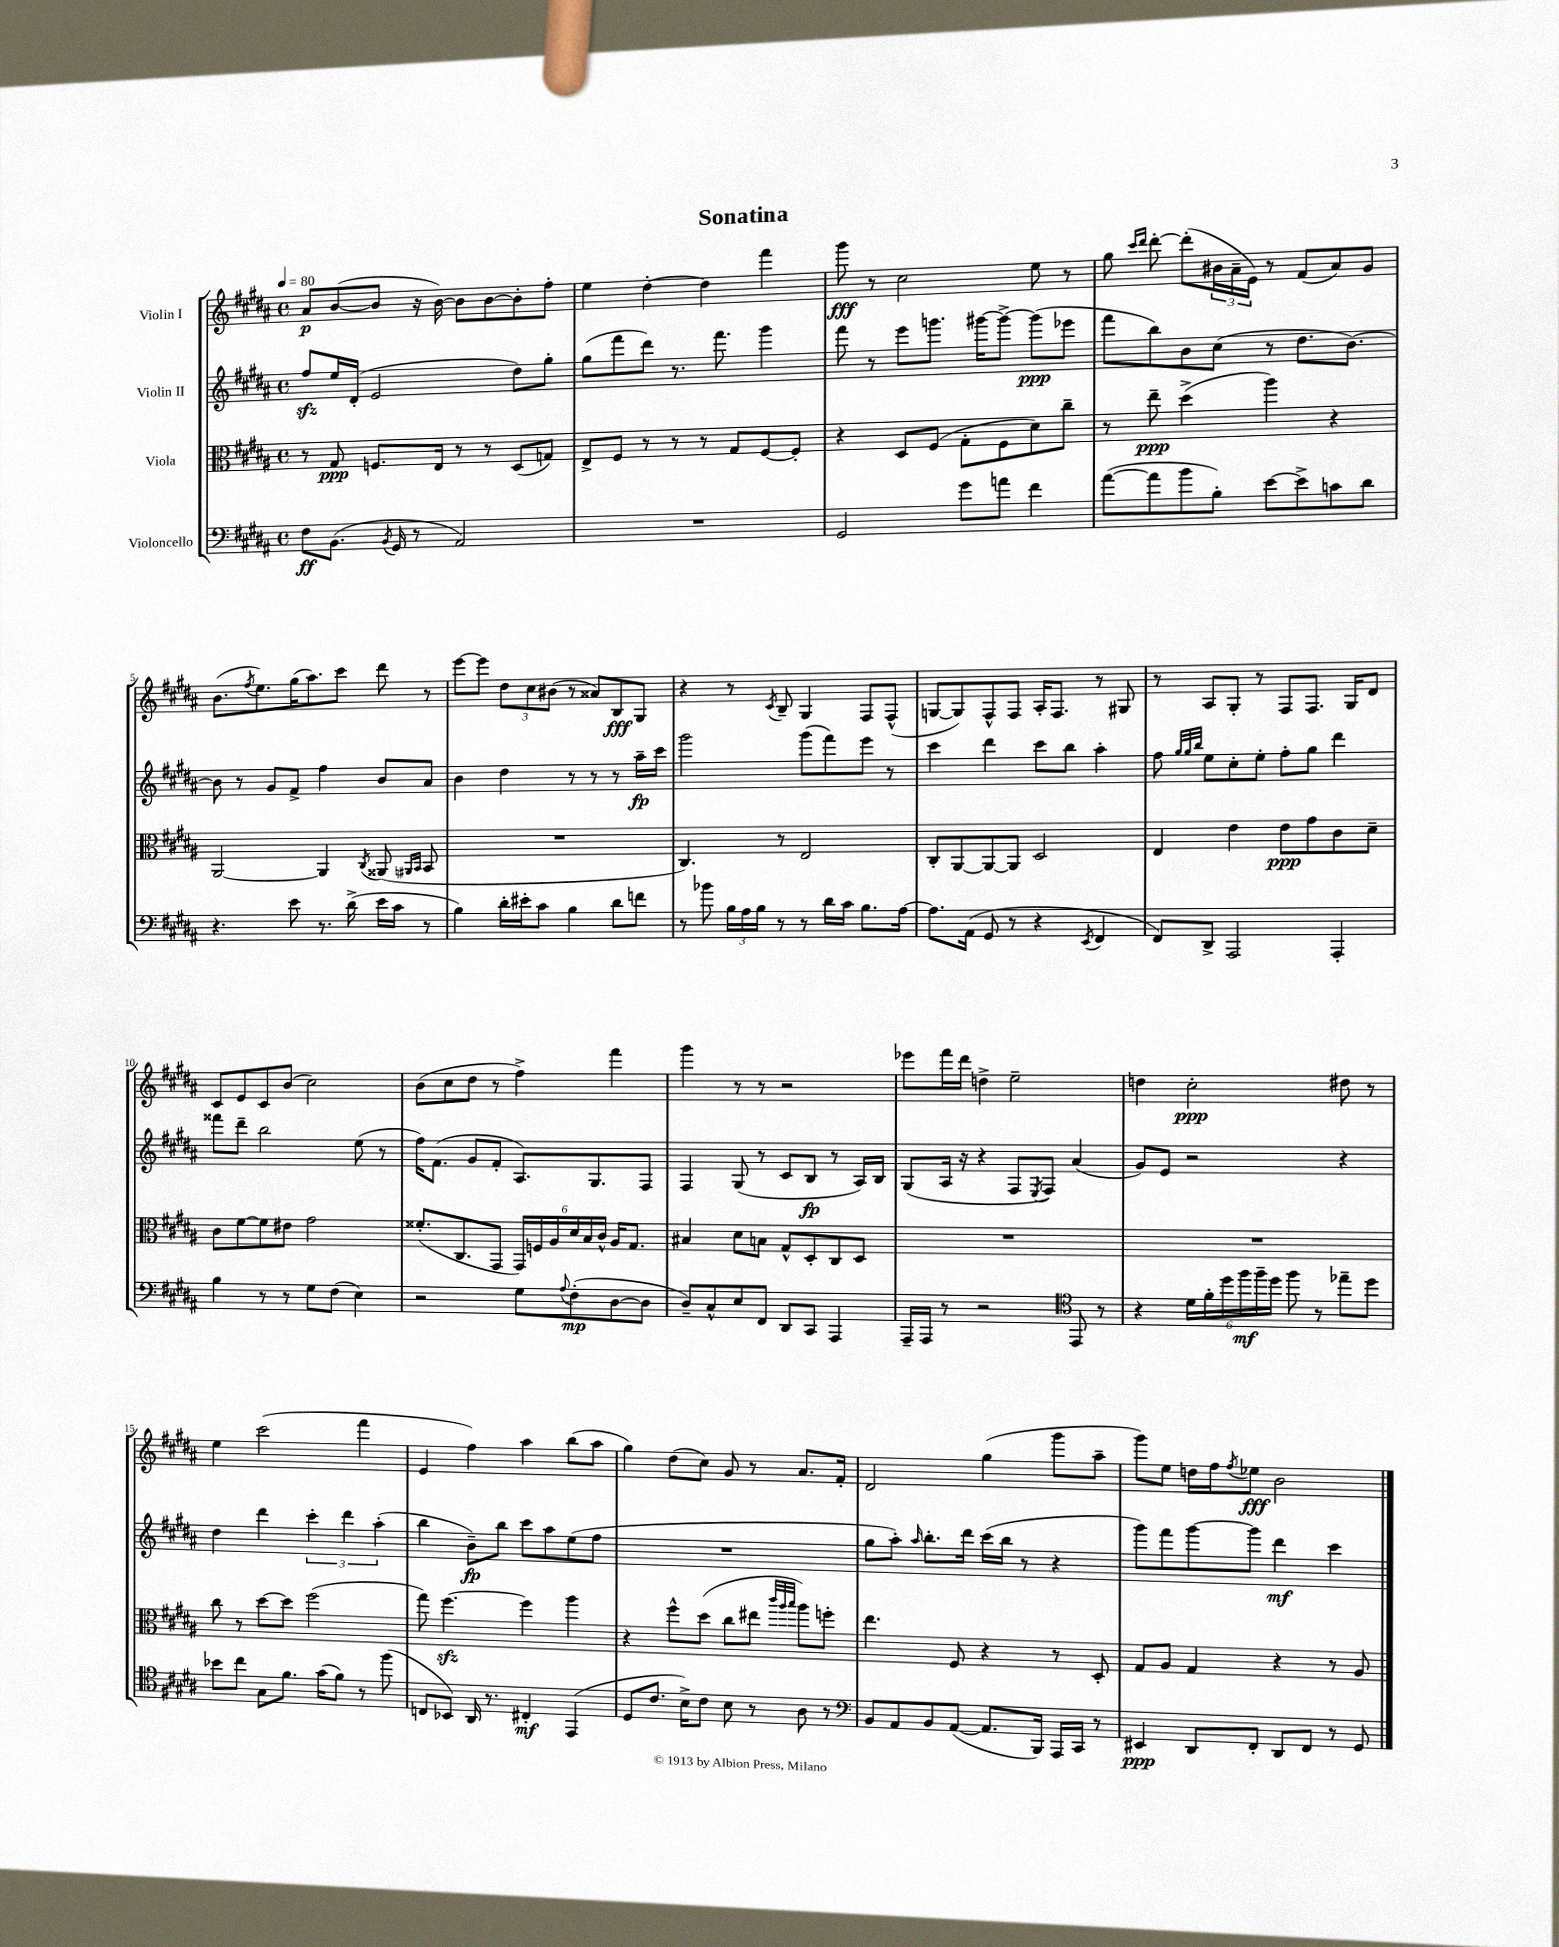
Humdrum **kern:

**kern	**kern	**kern	**kern
*staff4	*staff3	*staff2	*staff1
*clefF4	*clefC3	*clefG2	*clefG2
*k[f#c#g#d#a#]	*k[f#c#g#d#a#]	*k[f#c#g#d#a#]	*k[f#c#g#d#a#]
*M4/4	*M4/4	*M4/4	*M4/4
*met(c)	*met(c)	*met(c)	*met(c)
*MM80	*MM80	*MM80	*MM80
8F#	8r	8ff#	8a#
(8.BB	8G#	16ee	([8b
.	.	(16d#'	.
.	8.F	2e	8b]
8qBB	.	.	.
16GG#	.	.	.
8r	.	.	16r
.	16E	.	[16b)
2AA#)	8r	.	8b]
.	8r	.	[8b
.	(8D#	8dd#)	8b']
.	8G)	8gg#'	8ff#'
=	=	=	=
1r	8E^	(8gg#	4ee
.	8F#	8fff#	.
.	8r	8ddd#)	[4dd#'
.	8r	8.r	.
.	8r	.	4dd#]
.	.	8.fff#	.
.	8G#	.	.
.	[8F#	4ggg#	4fff#
.	8F#']	.	.
=	=	=	=
2GG#	4r	8fff#	8ggg#
.	.	8r	8r
.	8D#	8eee	2cc#
.	(8F#	8.ggg	.
8g#	8G#'	.	.
.	.	[16ggg#	.
8a	8F#	8ggg#^_	.
4f#	8d#)	(8ggg#]	8ee
.	8cc#~	8eee-	8r
=	=	=	=
([8a#	8r	8fff#	8gg#
.	.	.	16qqccc#
.	.	.	16qqddd#
8a#]	8ee~	8bb)	[8ddd#'
8b	(4dd#^	8b	(8ddd#']
8B')	.	(8cc#	24b#
.	.	.	24a#~
.	.	.	24e)
[8e	4aa#)	8r	8r
8e^]	.	8.dd#	(8f#
8c	4r	.	8a#)
.	.	[8.b)	.
8d#	.	.	8g#
=	=	=	=
4.r	[2AA#	8b]	(8.b
.	.	8r	.
.	.	.	8qff#
.	.	.	8.ee)
.	.	8g#	.
8e	.	8f#^	(16gg#
.	.	.	8.aa#)
8.r	4AA#]	4ff#	.
.	.	.	8ccc#
(16d#^	.	.	.
.	8qC#	.	.
16e	(8AA##	8b	8ddd#
16c#	.	.	.
.	16qqAA#	.	.
.	16qqBB	.	.
8r	8BB	8a#	8r
=	=	=	=
4B)	1r	4b	[8eee
.	.	.	8eee]
16d#'	.	4dd#	12dd#
16e#'	.	.	.
.	.	.	12cc#
8c#	.	.	.
.	.	.	(12b#
4B	.	8r	8r
.	.	8r	8a##)
8d#	.	8r	8B
8f	.	16aa#~	8G#
.	.	16ccc#	.
=	=	=	=
8r	4.C#)	2ggg#	4r
8b-	.	.	.
24B	.	.	8r
24A#	.	.	.
24B	.	.	.
.	.	.	8qc#
8r	8r	.	8B~
8r	2E	(8ggg#	4G#
16d#	.	8fff#)	.
16c#	.	.	.
8.B	.	8eee	8F#
.	.	8r	(8F#^^
[16A#	.	.	.
=	=	=	=
8.A#]	8C#'	4ccc#	[8G
.	[8AA#	.	8G])
(16AA#	.	.	.
8GG#	8AA#_	4ddd#	8F#^^
8r	8AA#]	.	8F#
4r	2D#	8ccc#	16A#'
.	.	.	8.F#
.	.	8bb	.
8qEE	.	.	.
4FF#	.	4aa#'	8r
.	.	.	8G#
=	=	=	=
8FF#)	4E	8ff#	8r
.	.	32qqgg#	.
.	.	32qqgg#	.
.	.	32qqbb	.
8DD#^	.	8ee	8A#
2AAA#	4e	8cc#'	8G#'
.	.	8ee'	8r
.	8e	8ff#'	8F#
.	8g#	8gg#	8.F#
4AAA#'	8c#	4ddd#	.
.	.	.	16G#
.	8d#~	.	8d#
=	=	=	=
4B	8c#	8fff##	8c#
.	[8f#	8ddd#~	8e
8r	8f#]	2bb	8c#
8r	8e#	.	(8b
8G#	2g#	.	2cc#)
(8F#	.	.	.
4E)	.	(8ee	.
.	.	8r	.
=	=	=	=
2r	(8.f##'	16ff#)	(8b
.	.	(8.f#	.
.	.	.	8cc#
.	8.C#	.	.
.	.	8g#	8dd#
.	8GG#	8f#'	8r
8G#	24GG#)	8.A#)	4ff#^)
.	24F	.	.
.	24A#	.	.
8qqA#	.	.	.
(8F#'	24d#	.	.
.	24B	.	.
.	.	8.G#	.
.	24c#^^	.	.
[8D#	16A#	.	4fff#
.	8.G#	.	.
8D#]	.	8F#	.
=	=	=	=
8D#~)	4B#	4F#	4ggg#
8C#^^	.	.	.
8E	8d#	(8G#	8r
8FF#	8B	8r	8r
8DD#	8G#^^	8c#	2r
8CC#	8D#'	8B	.
4AAA#	8C#	8r	.
.	8D#	16A#)	.
.	.	16B	.
=	=	=	=
16AAA#~	1r	(8G#	8eee-
16AAA#	.	.	.
8r	.	16A#	16fff#
.	.	16r	16ddd#
2r	.	4r	4dd^
.	.	8F#	2ee~
.	.	8qE	.
.	.	8F#)	.
*clefC4	*	*	*
8EE	.	(4a#	.
8r	.	.	.
=	=	=	=
4r	1r	8g#)	4dd
.	.	8e	.
24d#	.	2r	2cc#'
24f#'	.	.	.
24dd#	.	.	.
24ff#	.	.	.
24ff#~	.	.	.
24dd#	.	.	.
8ff#	.	.	.
8r	.	.	.
8ee-~	.	4r	8dd#
8dd#	.	.	8r
=	=	=	=
8b-	8cc#	4dd#	4ee
8cc#	8r	.	.
8G#	[8dd#	4ddd#	(2ccc#
8.f#	8dd#]	.	.
.	(2ff#	6ccc#'	.
(16g#	.	.	.
8f#)	.	.	.
.	.	6ddd#	.
8r	.	.	4fff#
.	.	(6aa#'	.
(8ff#	.	.	.
=	=	=	=
8C	8gg#)	4bb	4e
8BB-)	[4.ff#	.	.
16AA#	.	8b~)	4ff#)
8.r	.	.	.
.	.	8bb	.
4C#'	4ff#]	8ccc#	4aa#
.	.	8aa#	.
(4EE	4aa#	(8ee	(8bb
.	.	8ff#	8aa#
=	=	=	=
8D#	4r	1r	4gg#)
8.c#	.	.	.
.	8ff#^^	.	(8dd#
16B^)	.	.	.
8c#	(8dd#	.	8cc#)
8B	8cc#	.	8g#
8r	8ee#	.	8r
.	32qqccc#	.	.
.	32qqaa#	.	.
.	32qqbb	.	.
8A#	8aa#)	.	8.a#
8r	8ff'	.	.
.	.	.	16f#'
=	=	=	=
*clefF4	*	*	*
8BB	4.ee	8gg#	2d#
8AA#	.	8aa#')	.
.	.	16qqaa#	.
8BB	.	8.bb'	.
([8AA#	8F#	.	.
.	.	16ddd#	.
8.AA#]	4r	(16ccc#	(4gg#
.	.	16bb	.
.	.	8r	.
16BBB)	.	.	.
16AAA#	8r	4r	8ggg#
16CC#	.	.	.
8r	8D#'	.	8aa#~
=	=	=	=
4EE#	8G#	8ggg#)	8ggg#)
.	8A#	8fff#	8ee
8DD#	4G#	[8ggg#	16dd
.	.	.	16ff#
.	.	.	8qff#
8FF#'	.	8ggg#]	8ee-
8DD#	4r	4ddd#	2b
8FF#	.	.	.
8r	8r	4ccc#	.
8GG#	8A#	.	.
==	==	==	==
*-	*-	*-	*-
